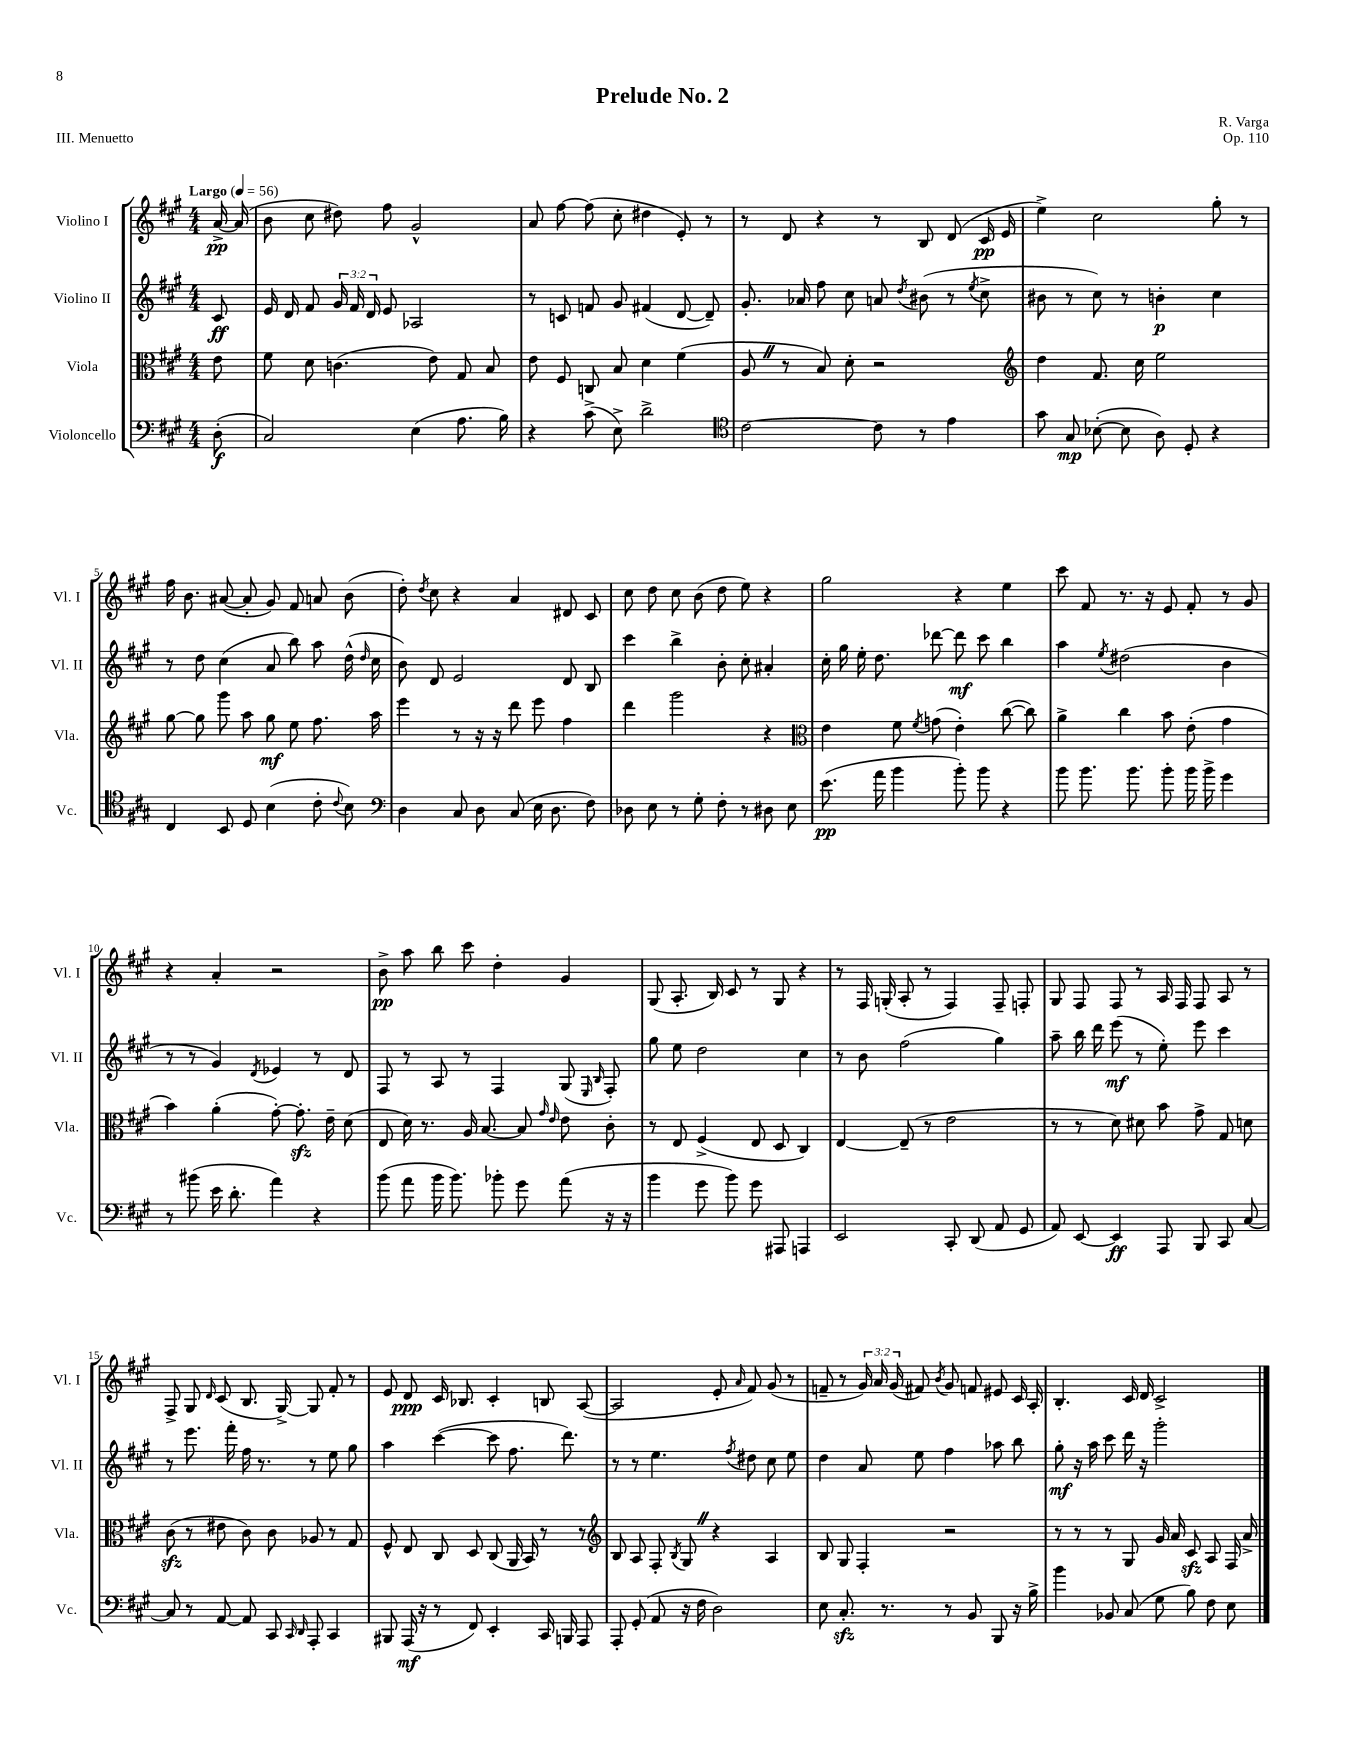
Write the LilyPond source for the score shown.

\header { title = "Prelude No. 2" composer = "R. Varga" opus = "Op. 110" piece = "III. Menuetto" }
<<
\new StaffGroup <<
\new Staff = "s0" \with { instrumentName = "Violino I" shortInstrumentName = "Vl. I" } {
    \clef treble \key a \major \numericTimeSignature \time 4/4 \override Staff.TupletNumber.text = #tuplet-number::calc-fraction-text \partial 8 \tempo "Largo" 4 = 56
    \autoBeamOff a'16~->\pp a'16( |
    b'8 cis''8 dis''8) fis''8 gis'2-^ |
    a'8 fis''8~ fis''8( cis''8-. dis''4 e'8-.) r8 |
    r8 d'8 r4 r8 b8 d'8( cis'16\pp e'16 |
    e''4->) cis''2 gis''8-. r8 |
    fis''16 b'8. ais'8~( ais'8-. gis'8) fis'8 a'8 b'8( |
    d''8-.) \acciaccatura { d''8 } cis''8 r4 a'4 dis'8 cis'8 |
    cis''8 d''8 cis''8 b'8( d''8 e''8) r4 |
    gis''2 r4 e''4 |
    cis'''8 fis'8 r8. r16 e'8 fis'8-. r8 gis'8 |
    r4 a'4-. r2 |
    b'8->\pp a''8 b''8 cis'''8 d''4-. gis'4 |
    gis8( a8.-. b16) cis'8 r8 gis8 r4 |
    r8 fis16 g16-.( a8-. r8 fis4) fis8-- f8-. |
    gis8 fis8 fis8 r8 a16 fis16 fis8 a8 r8 |
    fis8-> gis8 \grace { d'16 } cis'8( b8. gis16~->) gis8 fis'8-. r8 |
    e'8 d'8\ppp cis'16 bes8. cis'4-. b8 a8~( |
    a2 e'8-. \grace { a'16 } fis'8) gis'8( r8 |
    f'8-- r8 \tuplet 3/2 { gis'16) a'16 gis'16( } fis'8) \acciaccatura { b'8 } gis'8 f'8 eis'8 cis'16 a16-. |
    b4.-. cis'16 d'16 cis'2-> \bar "|." |
}
\new Staff = "s1" \with { instrumentName = "Violino II" shortInstrumentName = "Vl. II" } {
    \clef treble \key a \major \numericTimeSignature \time 4/4 \override Staff.TupletNumber.text = #tuplet-number::calc-fraction-text \partial 8
    \autoBeamOff cis'8\ff |
    e'16 d'16 fis'8 \tuplet 3/2 { gis'16 fis'16 d'16 } e'8 aes2 |
    r8 c'8 f'8 gis'8 fis'4( d'8~ d'8--) |
    gis'8.-. aes'16 fis''8 cis''8 a'8 \acciaccatura { d''8 } bis'8( r8 \acciaccatura { e''8 } cis''8-> |
    bis'8 r8 cis''8) r8 b'4-.\p cis''4 |
    r8 d''8 cis''4( a'8 b''8) a''8 d''16-^( \grace { d''16 } cis''16 |
    b'8) d'8 e'2 d'8 b8 |
    cis'''4 b''4-> b'8-. cis''8-. ais'4-. |
    cis''16-. gis''16 e''16-. d''8. des'''8~ des'''8\mf cis'''8 b''4 |
    a''4 \acciaccatura { e''8 } dis''2( b'4 |
    r8 r8 gis'4) \acciaccatura { d'8 } ees'4 r8 d'8 |
    fis8 r8 a8 r8 fis4 gis8( \grace { e16 b16 } fis8-.) |
    gis''8 e''8 d''2 cis''4 |
    r8 b'8 fis''2( gis''4) |
    a''8-- b''16 d'''16 e'''8\mf( r8 e''8-.) e'''8 cis'''4 |
    r8 e'''8. fis'''16-. fis''16 r8. r8 e''8 gis''8 |
    a''4 cis'''4~( cis'''8 fis''8. d'''8.) |
    r8 r8 e''4. \acciaccatura { fis''8 } dis''8 cis''8 e''8 |
    d''4 a'8 e''8 fis''4 aes''8 b''8 |
    gis''8-.\mf r16 a''16 cis'''8 d'''16 r16 gis'''2-. \bar "|." |
}
\new Staff = "s2" \with { instrumentName = "Viola" shortInstrumentName = "Vla." } {
    \clef alto \key a \major \numericTimeSignature \time 4/4 \partial 8
    \autoBeamOff e'8 |
    fis'8 d'8 c'4.( e'8) gis8 b8 |
    e'8 fis8 c8 b8 d'4 fis'4( |
    a8 \once \override BreathingSign.text = \markup { \musicglyph "scripts.caesura.straight" } \breathe r8 b8) d'8-. r2 |
    \clef treble d''4 fis'8. cis''16 e''2 |
    gis''8~ gis''8 gis'''8 a''8 gis''8\mf e''8 fis''8. a''16 |
    e'''4 r8 r16 r16 d'''8 e'''8 fis''4 |
    d'''4 gis'''2 r4 |
    \clef alto e'4 fis'8 \acciaccatura { fis'8 } g'8( e'4-.) cis''8~( cis''8) |
    a'4-> cis''4 b'8 e'8-.( gis'4 |
    b'4) a'4-.( gis'8~-.) gis'8.-.\sfz e'16-- d'8( |
    e8 d'16) r8. a16 b8.~ b8 \grace { gis'16 e'16 } e'8 cis'8-. |
    r8 e8 fis4->( e8 d8 cis4) |
    e4~ e8--( r8 e'2 |
    r8 r8 d'8) dis'8 b'8 gis'8-> gis8 d'8 |
    cis'8\sfz( r8 eis'8 cis'8) cis'8 aes8 r8 gis8 |
    fis8-^ e8 cis8 d8 cis8( a,16 b,16) r8 r8 |
    \clef treble b8 a8 fis8-. \acciaccatura { b8 } gis8 \once \override BreathingSign.text = \markup { \musicglyph "scripts.caesura.straight" } \breathe r4 a4 |
    b8 gis8 fis4-. r2 |
    r8 r8 r8 gis8 gis'16 a'16 cis'8\sfz a8 fis16 a'16-> \bar "|." |
}
\new Staff = "s3" \with { instrumentName = "Violoncello" shortInstrumentName = "Vc." } {
    \clef bass \key a \major \numericTimeSignature \time 4/4 \partial 8
    \autoBeamOff d8-.\f( |
    cis2) e4( a8. b16) |
    r4 cis'8->( e8->) d'2-> |
    \clef tenor cis'2~ cis'8 r8 e'4 |
    gis'8 gis8\mp bes8~-.( bes8 a8) d8-. r4 |
    cis4 b,8 d8 b4( cis'8-. \appoggiatura { cis'8 } b8) |
    \clef bass d4 cis8 d8 cis8( e16 d8. fis8) |
    des8 e8 r8 gis8-. fis8-. r8 dis8 e8 |
    e'8.\pp( a'16 b'4 b'8-.) b'8 r4 |
    b'8 b'8. b'8. b'8-. b'16 b'16-> gis'4 |
    r8 bis'8( e'16 d'8.-. a'4) r4 |
    b'8( a'8 b'16 b'8.) bes'8-. gis'8 a'8( r16 r16 |
    b'4 gis'8 b'8) gis'8 ais,,8 a,,4 |
    e,2 cis,8-. d,8( a,8 gis,8 |
    a,8) e,8~ e,4\ff a,,8 b,,8 cis,8 cis8~ |
    cis8 r8 a,8~ a,8 cis,8 \grace { cis,16 d,16 } a,,8-. cis,4 |
    bis,,8 a,,16\mf( r16 r8 fis,8) e,4-. cis,16 b,,16 a,,8 |
    a,,8-. gis,8-.( a,8 r16 fis16 d2) |
    e8 cis8.-.\sfz r8. r8 b,8 b,,8 r16 b16-> |
    b'4 bes,8 cis8( gis8 b8) fis8 e8 \bar "|." |
}
>>
>>
